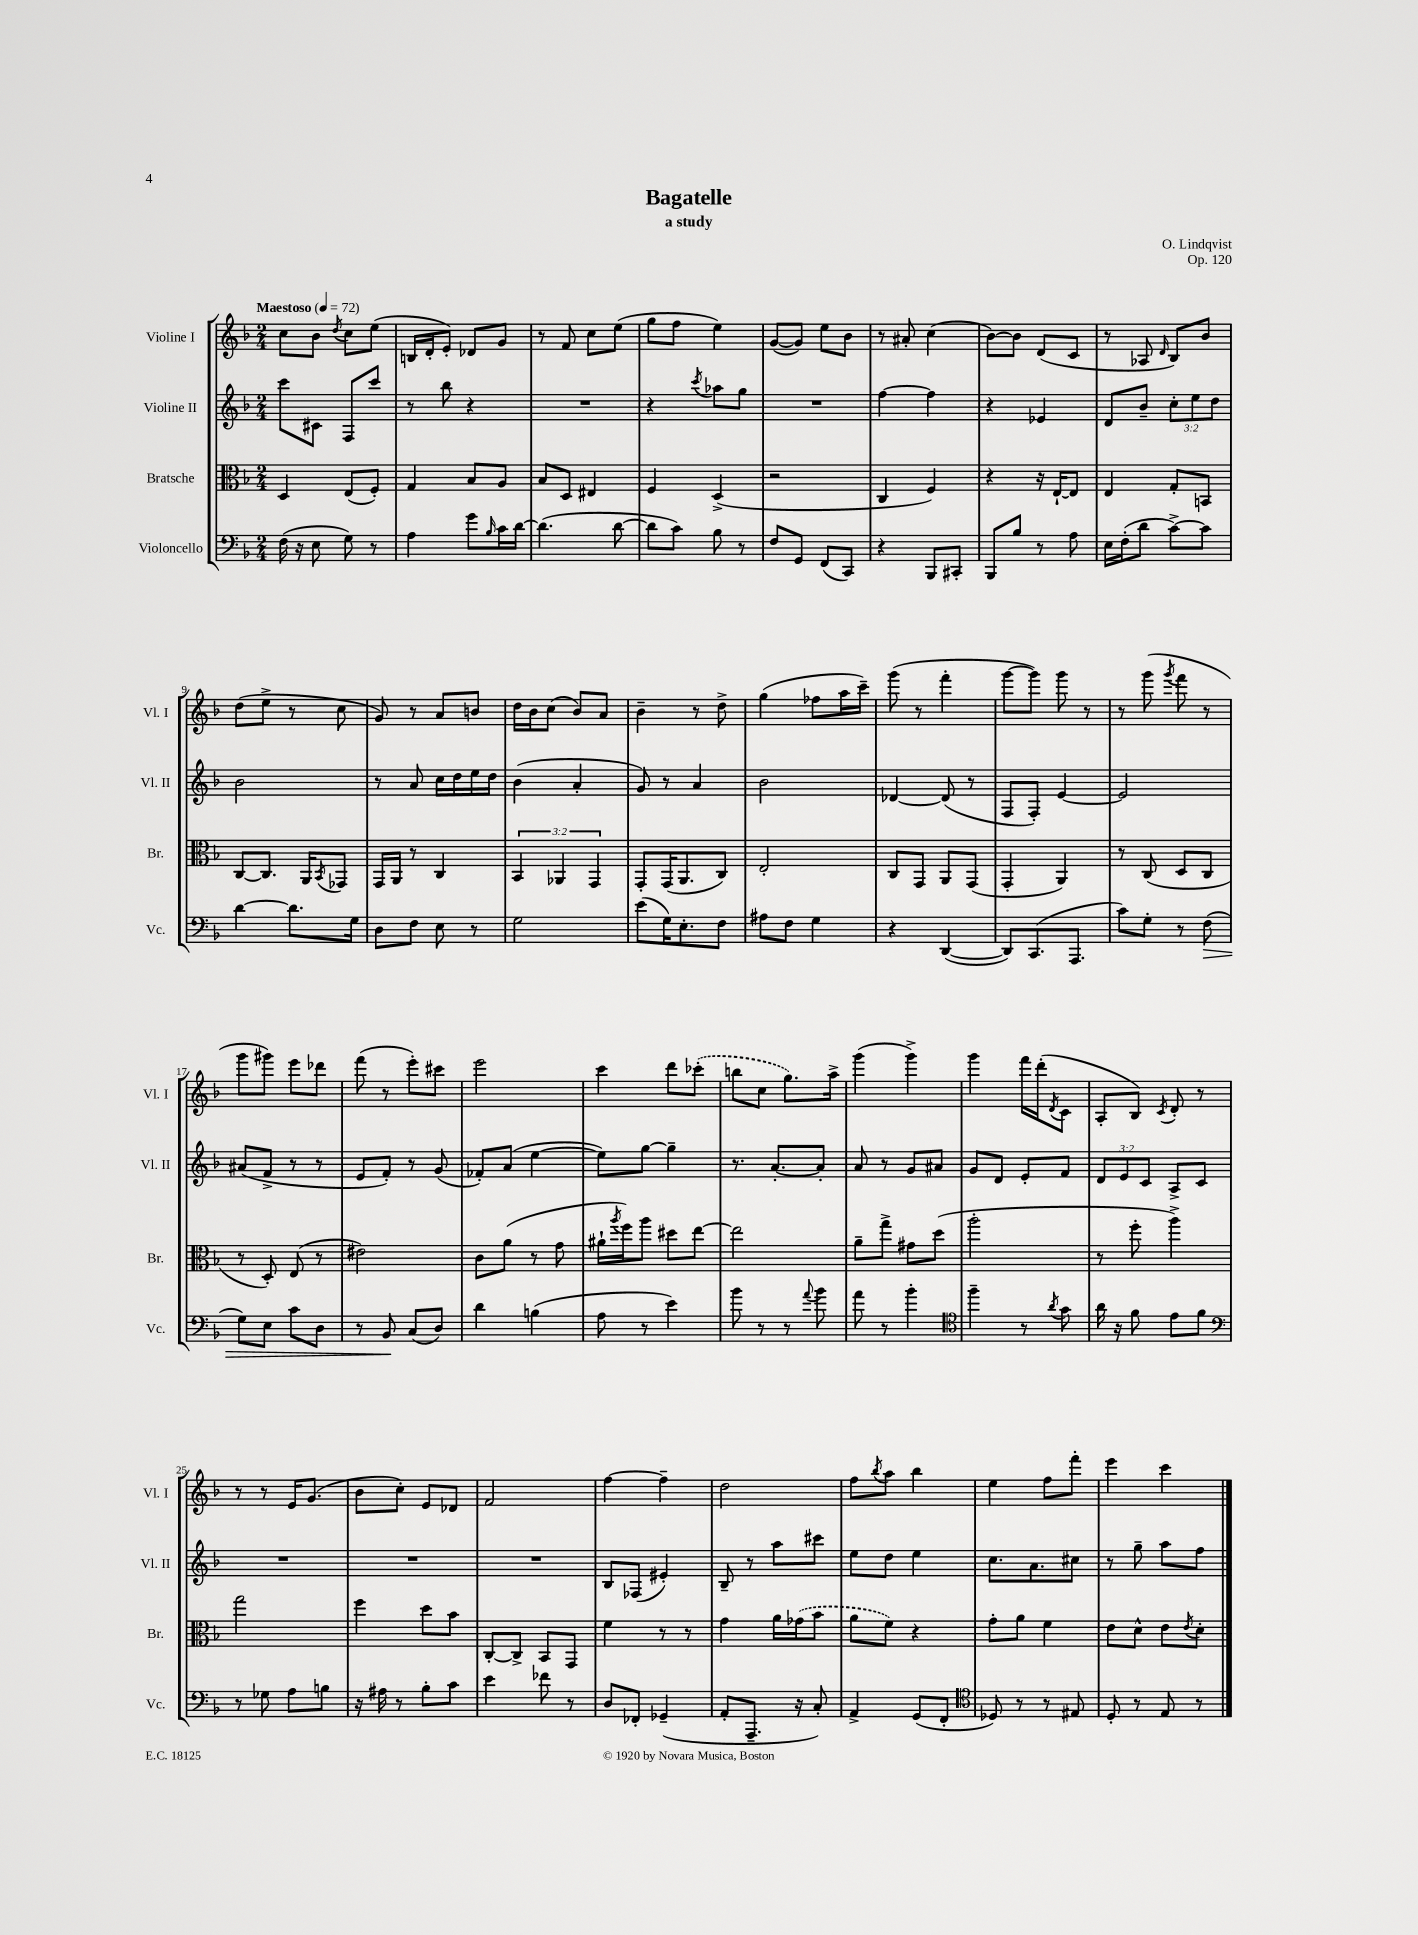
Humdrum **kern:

**kern	**kern	**kern	**kern
*staff4	*staff3	*staff2	*staff1
*clefF4	*clefC3	*clefG2	*clefG2
*k[b-]	*k[b-]	*k[b-]	*k[b-]
*M2/4	*M2/4	*M2/4	*M2/4
*MM72	*MM72	*MM72	*MM72
(16F	4D	8ccc	8cc
16r	.	.	.
8E	.	8c#	8b-
.	.	.	8qdd
8G)	(8E	8F	8cc
8r	8F')	8ccc	(8ee
=	=	=	=
4A	4G	8r	16B
.	.	.	16d'
.	.	8bb-	8e')
8g	8B-	4r	8d-
16qqB-	.	.	.
16c	8A	.	8g
[16d	.	.	.
=	=	=	=
(4.d]	8B-	2r	8r
.	8D	.	8f
.	4E#	.	8cc
[8d	.	.	(8ee
=	=	=	=
8d]	4F	4r	8gg
8c)	.	.	8ff
.	.	8qccc	.
8B-	(4D^	8aa-	4ee)
8r	.	8gg	.
=	=	=	=
8F	2r	2r	([8g
8GG	.	.	8g])
(8FF	.	.	8ee
8CC)	.	.	8b-
=	=	=	=
4r	4C	[4ff	8r
.	.	.	8a#'
8BBB-	4F)	4ff]	(4cc
8CC#'	.	.	.
=	=	=	=
8BBB-	4r	4r	[8b-)
8B-	.	.	8b-]
8r	16r	4e-	(8d
.	[16E`	.	.
8A	8E]	.	8c
=	=	=	=
16E	4E	8d	8r
(16F'	.	.	.
8d	.	8b-~	8A-
.	.	.	16qqd
[8c^)	8G'	12cc'	8B-)
.	.	12ee	.
8c]	8BB	.	8b-
.	.	12dd	.
=	=	=	=
[4d	[8C	2b-	(8dd
.	8.C]	.	8ee^
8.d]	.	.	8r
.	16AA	.	.
.	8qBB-	.	.
.	8GG-	.	8cc
16G	.	.	.
=	=	=	=
8D	16GG	8r	8g)
.	16AA	.	.
8F	8r	8a	8r
8E	4C	16cc	8a
.	.	16dd	.
8r	.	16ee	8b
.	.	16dd	.
=	=	=	=
2G	6BB-	(4b-	16dd
.	.	.	16b-
.	.	.	(8cc
.	6AA-	.	.
.	.	4a'	8b-)
.	6GG	.	.
.	.	.	8a
=	=	=	=
(8e	8GG'	8g)	4b-~
16G)	(16GG	8r	.
8.E'	8.AA	.	.
.	.	4a	8r
8F	8C)	.	8dd^
=	=	=	=
8A#	2E'	2b-	(4gg
8F	.	.	.
4G	.	.	8ff-
.	.	.	16aa
.	.	.	16ccc~)
=	=	=	=
4r	8C	[4d-	(8ggg
.	8GG	.	8r
([4DD	8AA	(8d-]	4fff'
.	(8GG	8r	.
=	=	=	=
8DD])	4GG'	8F	[8ggg
(8.CC	.	8F')	8ggg])
.	4AA)	[4e	8ggg
8.AAA	.	.	.
.	.	.	8r
=	=	=	=
8c)	8r	2e]	8r
8G'	(8C	.	(8ggg
.	.	.	8qggg
8r	8D	.	8fff
(8F	8C	.	8r
=	=	=	=
8G)	8r	(8a#	8ggg
8E	8D')	8f^	8ggg#)
8c	(8E	8r	8eee
8D	8r	8r	8ddd-
=	=	=	=
8r	2e#)	8e	(8fff
8BB-	.	8f')	8r
(8C	.	8r	8eee')
8D)	.	(8g	8ccc#
=	=	=	=
4d	8c	8f-')	2eee
.	(8a	(8a	.
(4B	8r	[4ee	.
.	8g	.	.
=	=	=	=
8A	16a#`	8ee])	4ccc
.	8qaa	.	.
.	16ff)	.	.
8r	8aa	[8gg	.
4e)	8dd#	4gg~]	8ddd
.	[8ee	.	(8ccc-'
=	=	=	=
8b-	2ee]	8.r	8bb
8r	.	.	8cc
.	.	[8.a'	.
8r	.	.	8.gg)
8qqa	.	.	.
8b-	.	8a']	.
.	.	.	16aa^
=	=	=	=
8a	8a~	8a	(4ggg
8r	8gg^	8r	.
4b-'	8g#	8g	4ggg^)
.	(8dd	8a#	.
=	=	=	=
*clefC4	*	*	*
4ff~	2aa'	8g	4ggg
.	.	8d	.
8r	.	8e'	16fff
.	.	.	(16ddd'
8qa	.	.	8qd
8g	.	8f	8c
=	=	=	=
16a	8r	12d	8A'
16r	.	.	.
.	.	12e	.
8f	8ff'	.	8B-)
.	.	12c	.
.	.	.	8qc
8e	4aa^)	8A^	8d'
8f	.	8c	8r
=	=	=	=
*clefF4	*	*	*
8r	2gg	2r	8r
8G-	.	.	8r
8A	.	.	16e
.	.	.	(8.g
8B	.	.	.
=	=	=	=
16r	4ff	2r	8b-
16A#	.	.	.
8r	.	.	8cc')
8B-'	8dd	.	8e
8c	8b-	.	8d-
=	=	=	=
4e	[8C'	2r	2f
.	8C^]	.	.
8f-	8BB-	.	.
8r	8GG	.	.
=	=	=	=
8D	4f	8B-	[4ff
8FF-'	.	(8F-	.
(4GG-~	8r	4e#')	4ff~]
.	8r	.	.
=	=	=	=
8AA'	4g	8B-~	2dd
8.AAA~	.	8r	.
.	16a	8aa	.
16r	(16g-	.	.
8C')	8b-	8ccc#	.
=	=	=	=
4AA^	8a	8ee	8ff
.	.	.	8qbb-
.	8f)	8dd	8aa
(8GG	4r	4ee	4bb-
8FF'	.	.	.
=	=	=	=
*clefC4	*	*	*
8D-)	8g'	8.cc	4ee
8r	8a	.	.
.	.	8.a	.
8r	4f	.	8ff
8E#	.	8cc#	8fff'
=	=	=	=
8D'	8e	8r	4eee
8r	8d^^	8gg~	.
8E	8e	8aa	4ccc
.	8qe	.	.
8r	8d'	8ff	.
==	==	==	==
*-	*-	*-	*-
